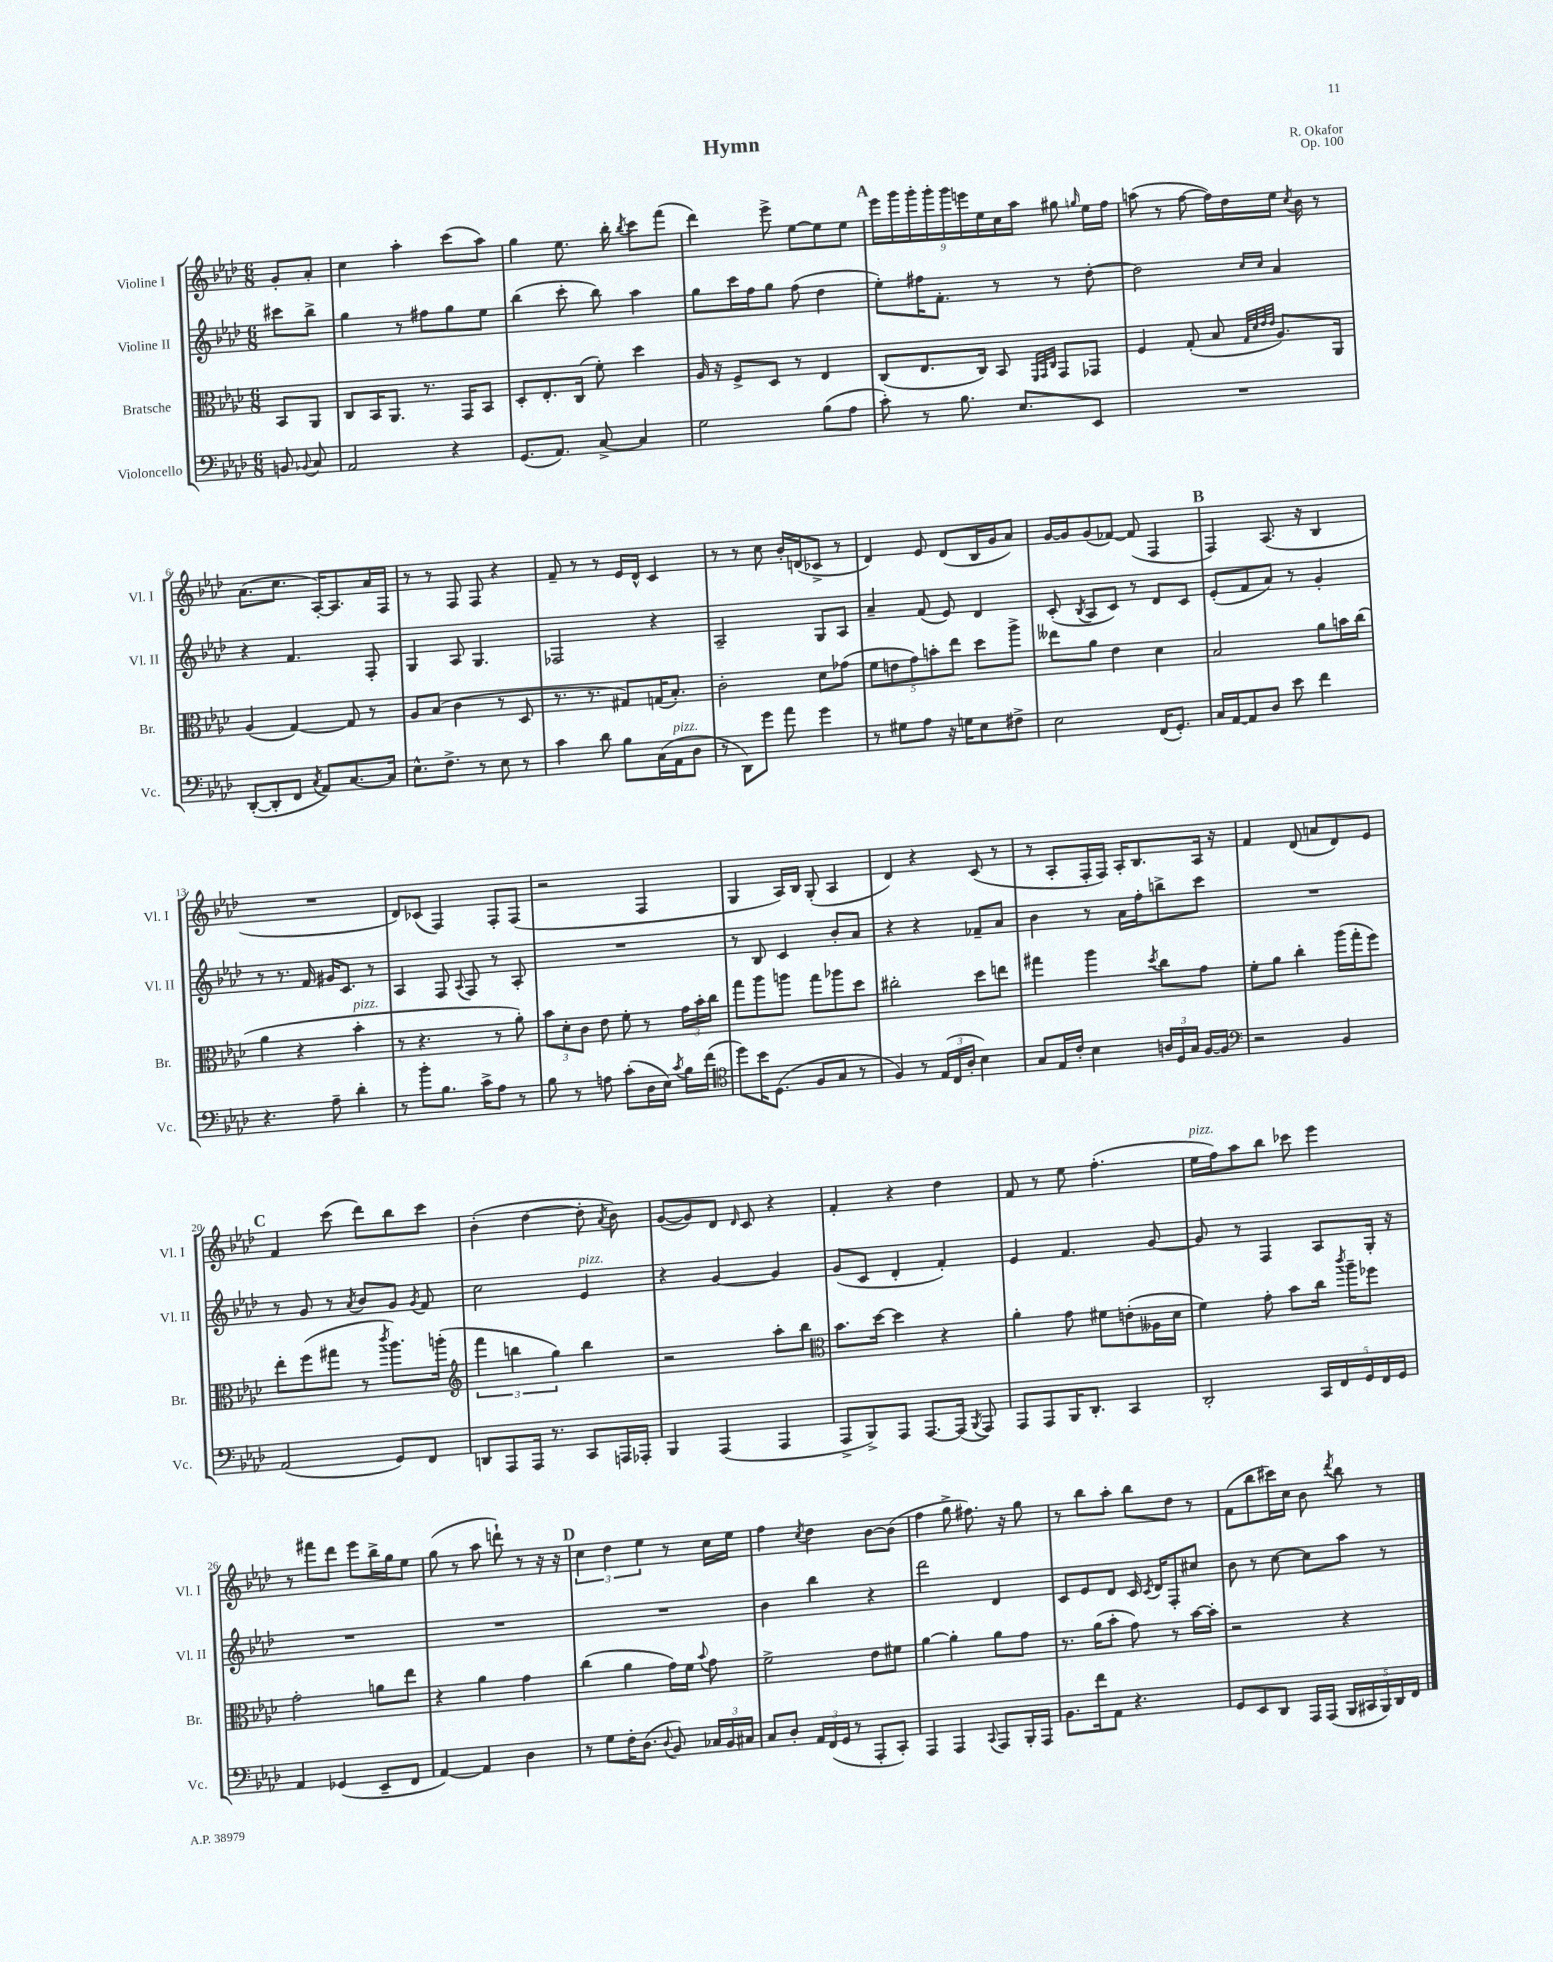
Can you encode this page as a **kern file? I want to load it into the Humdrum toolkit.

**kern	**kern	**kern	**kern
*staff4	*staff3	*staff2	*staff1
*clefF4	*clefC3	*clefG2	*clefG2
*k[b-e-a-d-]	*k[b-e-a-d-]	*k[b-e-a-d-]	*k[b-e-a-d-]
*M6/8	*M6/8	*M6/8	*M6/8
8BB	8BB-	8ccc#	8g'
8qqBB-	.	.	.
8C	8AA-	8bb-^	8a-'
=	=	=	=
2AA-	8C	4gg	4cc
.	16BB-	.	.
.	8.AA-	.	.
.	.	8r	4aa-'
.	8.r	8ff#	.
4r	.	8gg	(8ccc
.	16GG	.	.
.	8BB-	8ee-	8aa-)
=	=	=	=
(8.GG	8D-'	(4bb-	4gg
.	8.E-'	.	.
8.AA-)	.	.	.
.	.	8ccc'	8.ee-
.	(16C	.	.
[8C^	8f')	8bb-)	.
.	.	.	16bb-'
.	.	.	8qbb-
4C]	4dd-	4aa-	8ccc
.	.	.	(8fff
=	=	=	=
2G	16A-	8gg	4ddd-)
.	16r	.	.
.	8F^	16ccc	.
.	.	16ff	.
.	8D-	8gg	8eee-^
.	8r	(8ff	[8ee-
(8B-	4E-	4dd-	8ee-]
8A-	.	.	8ee-
=	=	=	=
8c')	(8C	8ee-')	18eee-
.	.	.	18ggg
.	.	.	18ggg'
8r	8.E-	16ff#	.
.	.	.	18ggg'
.	.	8.f'	.
.	.	.	18ggg
8.B-	.	.	.
.	.	.	18eee
.	16C)	.	.
.	.	.	18ee-
.	8BB-	8r	.
.	.	.	18cc
8.E-	.	.	.
.	.	.	18aa-
.	32qqFF	.	.
.	32qqGG	.	.
.	32qqC	.	.
.	8GG	8r	8gg#
.	.	.	16qqgg
8EE-	8GG-	[8dd-'	16ee-
.	.	.	16ff
=	=	=	=
2.r	4F	2dd-]	(8aa
.	.	.	8r
.	(8G'	.	[8ff
.	8B-	.	16ff])
.	.	.	16dd-
.	32qqG	.	.
.	32qqd-	.	.
.	32qqe-	16qqcc	.
.	32qqe-	16qqcc	.
.	8.A-)	4a-	16ee-
.	.	.	8qcc
.	.	.	16b-
.	.	.	8r
.	16AA-	.	.
=	=	=	=
([8DD-'	(4A-	4r	(8.a-
8DD-']	.	.	.
.	.	.	8.cc
8FF	[4G)	4.f	.
8qC	.	.	.
8AA-)	.	.	[16A-')
.	.	.	8.A-]
[8.C	8G]	.	.
.	8r	8F'	16a-
16C]	.	.	16F
=	=	=	=
8.E-^^	8A-	4G	8r
.	(8B-	.	8r
8.F^	.	.	.
.	4c	8A-	8F
8r	.	4.G	8F
8E-	8r	.	4r
8r	8D-	.	.
=	=	=	=
4c	8.r	2F-	8f~
.	.	.	8r
.	8.r	.	.
8d-	.	.	8r
8B-	8G#)	.	16e-
.	.	.	16d-^^
(16C	(16G	4r	4c
16AA-	8.B-')	.	.
8D-	.	.	.
=	=	=	=
8r	2c'	2A-~	8r
8DD-)	.	.	8r
8g	.	.	8cc
8a-	.	.	16b-'
.	.	.	(16d
4g	8d-	8G	8c-^
.	(8g-	8A-	8r
=	=	=	=
8r	10f	4a-~	4d-)
.	10e	.	.
8G#	.	.	.
.	10g)	.	.
8A-	.	(8f	8e-
.	10b'	.	.
16r	.	8e-)	(8d-
.	10ee-	.	.
16G	.	.	.
8E-	8dd-	4d-	16B-
.	.	.	16g
8F#^	8aa-^	.	8a-)
=	=	=	=
2E-	8ee--	(8c'	[16g
.	.	.	16g]
.	.	8qB-	.
.	8a-	8A-	(8g
.	4e-	8c)	[8f-)
.	.	8r	(8f-]
(16FF	4d-	8d-	4F
8.GG')	.	.	.
.	.	8c	.
=	=	=	=
16C	2B-	(8e-'	4F)
[16AA-	.	.	.
8AA-]	.	8f	.
8D-	.	8a-)	(8.A-
8e-	.	8r	.
.	.	.	16r
4f	8a-	4g'	4B-
.	16b	.	.
.	(16cc	.	.
=	=	=	=
4.r	4a-	8r	2.r
.	.	8.r	.
.	4r	.	.
.	.	16f	.
8A-~	.	16g#	.
.	.	8.c	.
4d-'	4b-'	.	.
.	.	8r	.
=	=	=	=
8r	8r	4A-	8d-)
8b-'	4.r	.	(8c-
8.B-	.	8F	4F)
.	.	8qqA-	.
.	.	8F	.
16c^	.	.	.
8A-	8r	8r	8F'
8r	8a-')	8A-'	(8F
=	=	=	=
8B-	12b-	2.r	2r
.	12d-'	.	.
8r	.	.	.
.	12c	.	.
8A	8e-	.	.
(8c'	8f'	.	.
16D-	8r	.	4F
16E-)	.	.	.
8qc	.	.	.
16B-	24g	.	.
.	24b-'	.	.
(16f	.	.	.
.	24cc	.	.
=	=	=	=
*clefC4	*	*	*
8dd-)	8gg	8r	4G
16b-	8aa-	8B-	.
(8.D-	.	.	.
.	8aa	4c	16A-)
.	.	.	16B-
8F	8gg	.	(8G'
8G	8aa-	8b-'	4A-
8r	8dd-	8a-	.
=	=	=	=
4F)	2cc#'	4r	4d-)
8r	.	4r	4r
(24E-	.	.	.
24C	.	.	.
24A-'	.	.	.
4B-)	8dd-	8f-~	(8c
.	8ee	8a-	8r
=	=	=	=
8G	4gg#	4b-	8r
16E-	.	.	8A-'
16c'	.	.	.
4B-	4aa-	8r	16F'
.	.	.	16F)
.	.	16a-	16A-'
.	.	16ff'	8.B-
.	8qdd-	.	.
24A	8cc	8bb^	.
24D-	.	.	.
24G	.	.	.
[16F	8g	8ccc	16A-
16F]	.	.	16r
=	=	=	=
*clefF4	*	*	*
2r	8f'	2.r	4f
.	8a-	.	.
.	4cc'	.	(8d-
.	.	.	8a
4BB-	(16aa-	.	8d-)
.	16gg'	.	.
.	8ff)	.	8e-
=	=	=	=
(2AA-	8ee-'	8r	4f
.	(8ff	8g	.
.	8gg#	8r	(8ccc
.	.	8qa-	.
.	8r	8b-	8ddd-)
.	8qccc	.	.
8GG)	8.aa-)	8g	8bb-
.	.	8qg	.
8FF	.	8f	8ccc
.	(16aa'	.	.
=	=	=	=
*	*clefG2	*	*
8DD	6fff	2cc	(4b-'
8AAA-	.	.	.
.	6bb	.	.
16AAA-	.	.	[4dd-
8.r	.	.	.
.	6gg)	.	.
8CC	4bb	4e-	8dd-']
.	.	.	8qa-
16AAA	.	.	8b-)
16AAA-'	.	.	.
=	=	=	=
4BBB-	2r	4r	([8g
.	.	.	8g])
(4AAA-	.	[4g	8d-
.	.	.	16qqd-
.	.	.	8c
4AAA-	8aa-'	4g]	4r
.	8bb-	.	.
=	=	=	=
*	*clefC3	*	*
8AAA-^	8.b-	(8g	4f'
8BBB-^)	.	8c	.
.	[16dd-	.	.
8AAA-	4dd-]	4d-'	4r
[8.AAA-	.	.	.
.	4r	4f')	4dd-
(16AAA-]	.	.	.
8qBBB-	.	.	.
8AAA-)	.	.	.
=	=	=	=
8AAA-	4a-'	4e-	8f
8AAA-	.	.	8r
16BBB-	8g	4.f	8ee-
8.DD-'	.	.	.
.	8f#	.	(4.ff'
4CC	(8e'	.	.
.	16A--	[8g	.
.	16d-	.	.
=	=	=	=
2DD-'	4f)	8g]	16ee-
.	.	.	16ff)
.	.	8r	8aa-
.	8g'	4F	8bb-
.	8b-	.	8ccc-
20CC	16cc	8A-	4eee-
20FF	.	.	.
.	8qccc	.	.
.	16aa-~	.	.
20GG	.	.	.
.	8ff-	16G'	.
20FF	.	.	.
.	.	16r	.
20GG	.	.	.
=	=	=	=
4AA-	2g'	2.r	8r
.	.	.	8fff#
(4GG-	.	.	8ddd-
.	.	.	8eee-
8EE-~	8a	.	16bb-^
.	.	.	16gg
8FF	8ee-	.	8ee-
=	=	=	=
[4AA-)	4r	2.r	(8gg
.	.	.	8r
4AA-]	4a-	.	8aa-
.	.	.	8ddd`)
4D-	4g	.	8r
.	.	.	16r
.	.	.	16r
=	=	=	=
8r	(4cc	2.r	6cc
8G	.	.	.
.	.	.	6dd-
16F'	4a-	.	.
(8.D-	.	.	.
.	.	.	6ee-
8qqD-	.	.	.
8BB-)	16g)	.	8r
.	16f	.	.
.	8qqb-	.	.
24C-	8g	.	16cc
24BB-	.	.	.
.	.	.	16ee-
24C#	.	.	.
=	=	=	=
8C	2f^	4b-	4ff
8D-'	.	.	.
.	.	.	8qcc
24AA-	.	4bb-	4dd-
(24FF	.	.	.
24GG	.	.	.
8r	.	.	.
8AAA-'	8e-	4r	[8b-
8CC')	8f#	.	(8b-]
=	=	=	=
4AAA-	[4a-	2ddd-	4ff
4AAA-	4a-']	.	8gg^
.	.	.	8.ff#)
8qqCC	.	.	.
8AAA-	8a-	4d-	.
.	.	.	16r
16BBB-'	8g	.	8gg
16AAA-	.	.	.
=	=	=	=
8.BB-	8.r	8c	8r
.	.	8e-	8bb-
16f	(16a-	.	.
8AA-	8b-'	8d-	8aa-'
4.r	8g)	16c	8bb-
.	.	8qc	.
.	.	16d-	.
.	8r	8F'	8dd-
.	[16b-	8cc#	8r
.	16b-']	.	.
=	=	=	=
8GG	2r	8b-	(8f
8EE-	.	8r	8bb-
8DD-	.	[8cc	16ccc#)
.	.	.	16cc
16AAA-	.	8cc]	8b-
(16AAA-	.	.	.
.	.	.	8qddd-
20BBB-	4r	8aa-	8bb-
20CC#	.	.	.
20BBB-)	.	.	.
.	.	8r	8r
20DD-	.	.	.
20FF	.	.	.
==	==	==	==
*-	*-	*-	*-
